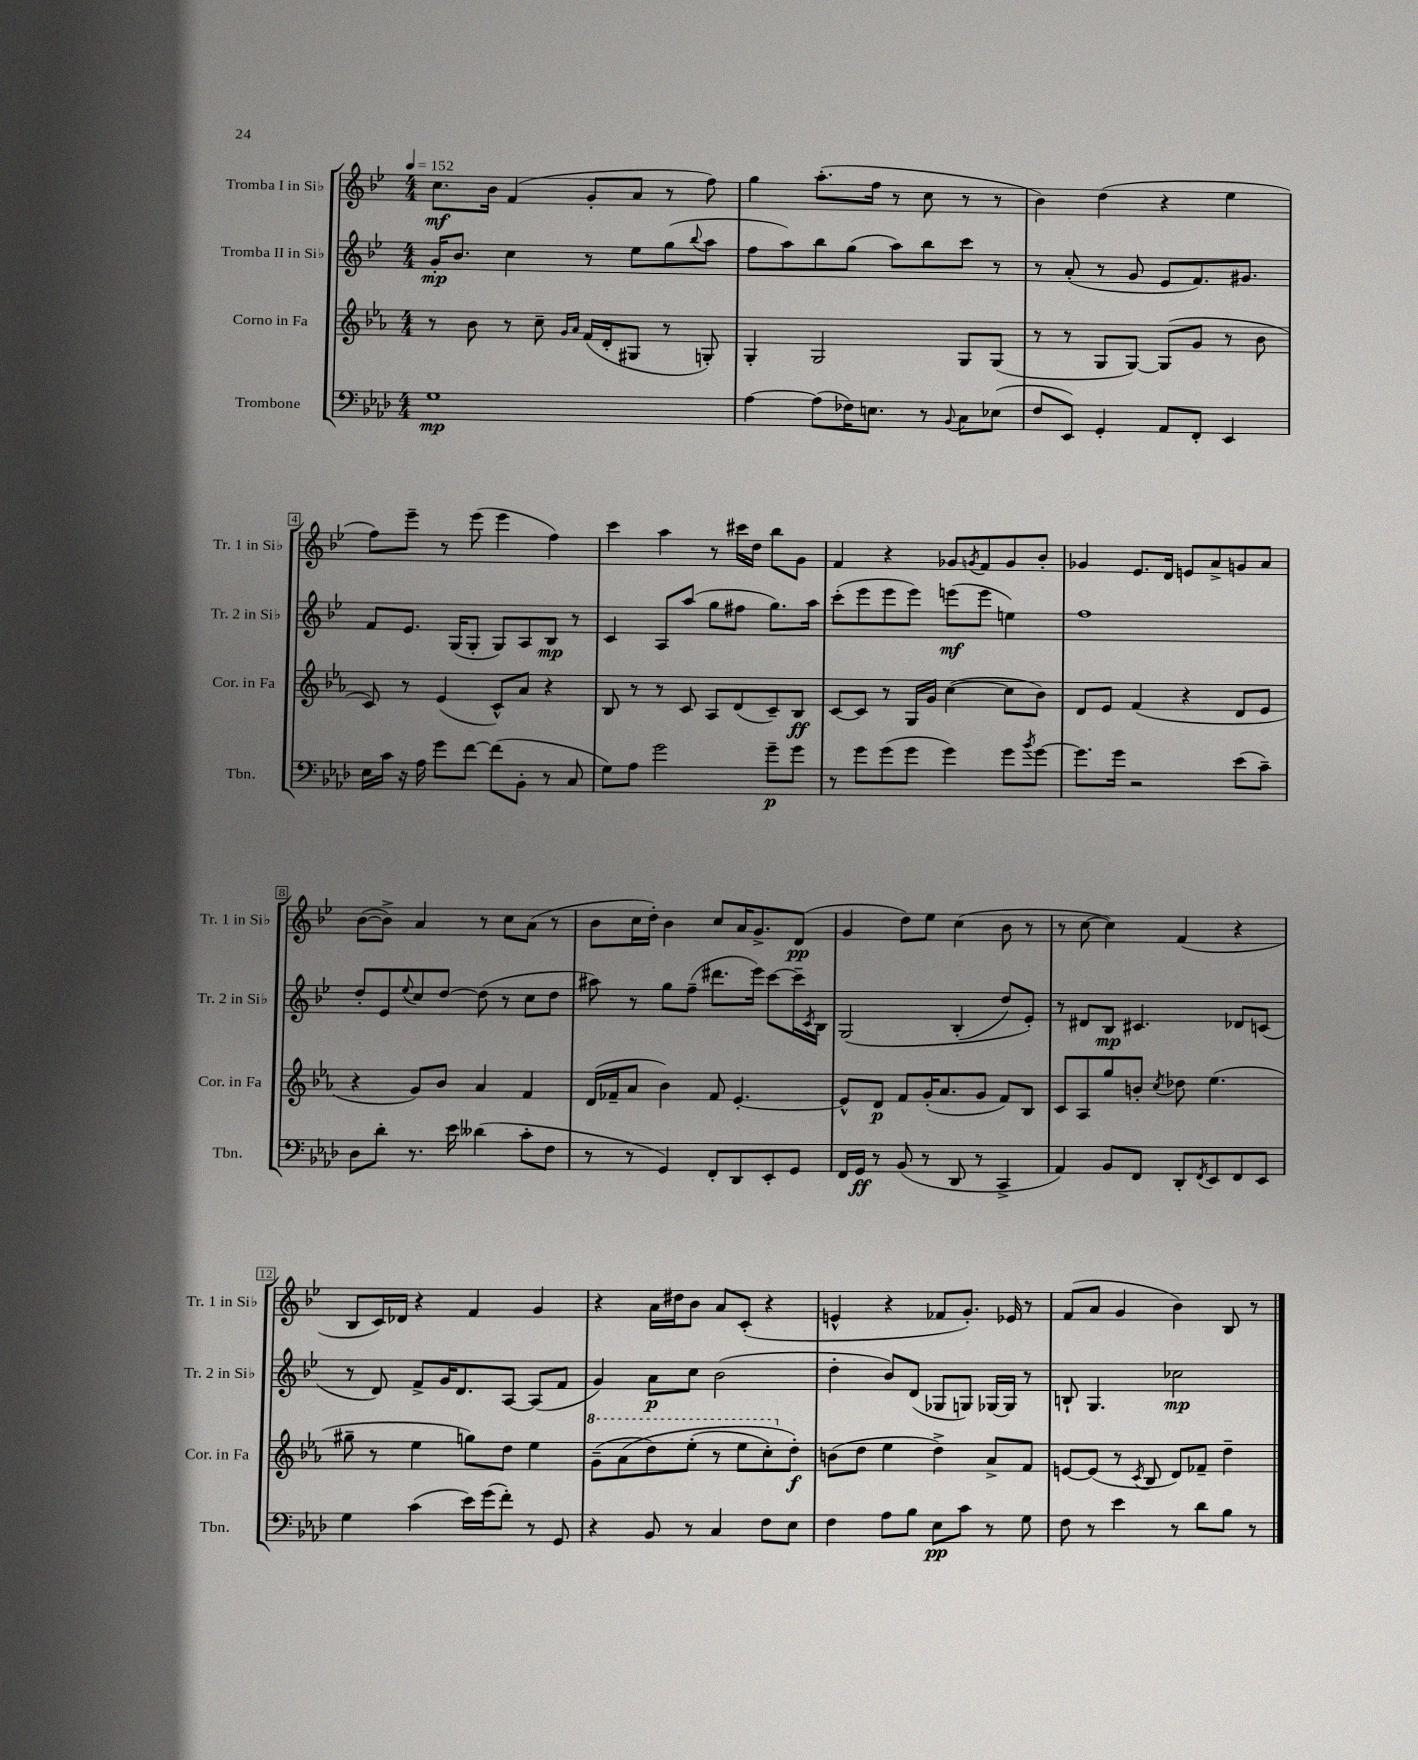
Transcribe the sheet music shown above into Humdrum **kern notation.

**kern	**kern	**kern	**kern
*staff4	*staff3	*staff2	*staff1
*clefF4	*clefG2	*clefG2	*clefG2
*k[b-e-a-d-]	*k[b-e-a-]	*k[b-e-]	*k[b-e-]
*M4/4	*M4/4	*M4/4	*M4/4
*MM152	*MM152	*MM152	*MM152
1G	8r	16g'	8.cc
.	.	8.b-	.
.	8b-	.	.
.	.	.	16b-
.	8r	4cc	(4f
.	8cc~	.	.
.	16qqg	.	.
.	16qqa-	.	.
.	(16f	8r	8g'
.	16d'	.	.
.	8G#	8ee-	8a
.	8r	(8gg	8r
.	.	8qqbb-	.
.	8G')	8aa	8ff)
=	=	=	=
[4A-	4G'	8ff	4gg
.	.	8aa)	.
(8A-]	2G	8bb-	(8.aa'
16F-)	.	(8gg	.
8.E	.	.	16ff
.	.	8aa)	8r
8r	.	8bb-	8cc
8qqBB-	.	.	.
8C	8G	8ccc	8r
(8E-	(8G	8r	8r
=	=	=	=
8F	8r	8r	4b-)
8EE-)	8r	(8a'	.
4GG'	8G	8r	(4dd
.	[8G)	8g	.
8AA-	(8G]	8e-	4r
8FF'	8g	8.f)	.
4EE-	8r	.	4ee-
.	.	8.g#	.
.	8b-	.	.
=	=	=	=
16E-	8c)	8f	8ff)
16c	.	.	.
16r	8r	8.e-	8eee-~
16A-	.	.	.
8g	(4e-	.	8r
.	.	(16G	.
[8f	.	8G'	(8eee-
(8f]	8c^^)	8G)	4eee-
8BB-'	8a-	8A	.
8r	4r	8B-	4ff)
8C	.	8r	.
=	=	=	=
8G)	8B-	4c	4ccc
8A-	8r	.	.
2g	8r	8A	4aa
.	8c	(8aa	.
.	8A-	8gg	8r
.	(8d	8ff#	16ccc#
.	.	.	16dd
8g~	8c~)	8.gg)	8bb-
8g	8B-	.	8g
.	.	16aa	.
=	=	=	=
8r	[8c	(8ccc'	4f
8g	8c]	8eee-	.
(8g	8r	8eee-	4r
8g	16G	8eee-)	.
.	16g	.	.
4g)	([4cc	(8eee	8g-
.	.	.	8qg
.	.	8eee	8f
8g	8cc]	4ee)	8g
8qb-	.	.	.
[8g	8b-)	.	8b-'
=	=	=	=
8.g]	8d	1ff	4g-
.	8e-	.	.
16g	.	.	.
2r	(4f	.	8.e-
.	.	.	16d
.	4r	.	8e
.	.	.	8a^
(8e-	8d	.	8g
8c~)	8e-	.	8a
=	=	=	=
8D-	4r	8dd'	([8b-
8d-'	.	8e-	8b-^])
.	.	8qqee-	.
8.r	8g)	8cc	4a
.	8b-	[8dd	.
16e-	.	.	.
(4d--	4a-	(8dd]	8r
.	.	8r	8cc
8c'	4f	8cc	(8a
8F	.	8dd	8r
=	=	=	=
8r	(16d	8aa#)	8b-
.	16f-~	.	.
8r	8a-	8r	16cc
.	.	.	16dd')
4GG)	4b-)	8gg	4b-
.	.	(8ff~	.
8FF'	8f-	8.ddd#	8cc
8DD-	[4.e-'	.	16a
.	.	16eee-)	8.g^
8EE-'	.	[8ccc	.
8GG	.	16ccc~]	(8d
.	.	8qc	.
.	.	16B-	.
=	=	=	=
16FF	8e-^^]	&(2G	4g
16GG	.	.	.
8r	8d	.	.
(8BB-	8f	.	8dd)
8r	(16g'	.	8ee-
.	8.a-	.	.
8DD-	.	(4B-'	(4cc
8r	8g	.	.
4CC^	8f)	8dd)	8b-
.	8B-	8e-'&)	8r
=	=	=	=
4AA-)	8c	8r	8r
.	8A-	8d#	[8cc
8BB-	8gg	8B-	4cc])
8FF	8b'	4.c#	.
.	8qcc	.	.
8DD-'	8dd-	.	(4f
8qFF	.	.	.
8EE-	(4.ee-	.	.
8FF	.	8d-	4r
8EE-	.	(8c	.
=	=	=	=
4G	8gg#~	8r	8B-
.	8r	8d)	16c)
.	.	.	16d-
(4c	4ee-	8f^	4r
.	.	16g	.
.	.	8.d	.
16e-)	8gg)	.	4f
(16g	.	.	.
8f')	8dd	[8A	.
8r	4ee-	(8A]	4g
8GG	.	8f	.
=	=	=	=
4r	(8gg~	4g)	4r
.	&(8aa-	.	.
8BB-	8ddd)	8a	16a
.	.	.	16dd#
8r	(8eee-'	8cc	8b-
4C	8r	(2b-	8a
.	8eee-	.	(8c'
8F	8ccc')	.	4r
8E-	8dd'&)	.	.
=	=	=	=
4F	(8b	4dd'	4e^^
.	8dd	.	.
8A-	4ee-	8b-)	4r
8B-	.	(8d	.
8E-	4dd^)	8G-	8f-
8c	.	8G)	8.g')
8r	8a-^	[16G-	.
.	.	16G-]	16e-
8G	8f	8r	8r
=	=	=	=
8F	[8e	8B`	(8f
8r	(8e]	4.G	8a
4e-	8r	.	4g
.	8qc	.	.
.	8B-	.	.
8r	8d)	2cc-	4b-)
8d-	8f-~	.	.
8B-	4dd~	.	8B-
8r	.	.	8r
==	==	==	==
*-	*-	*-	*-
